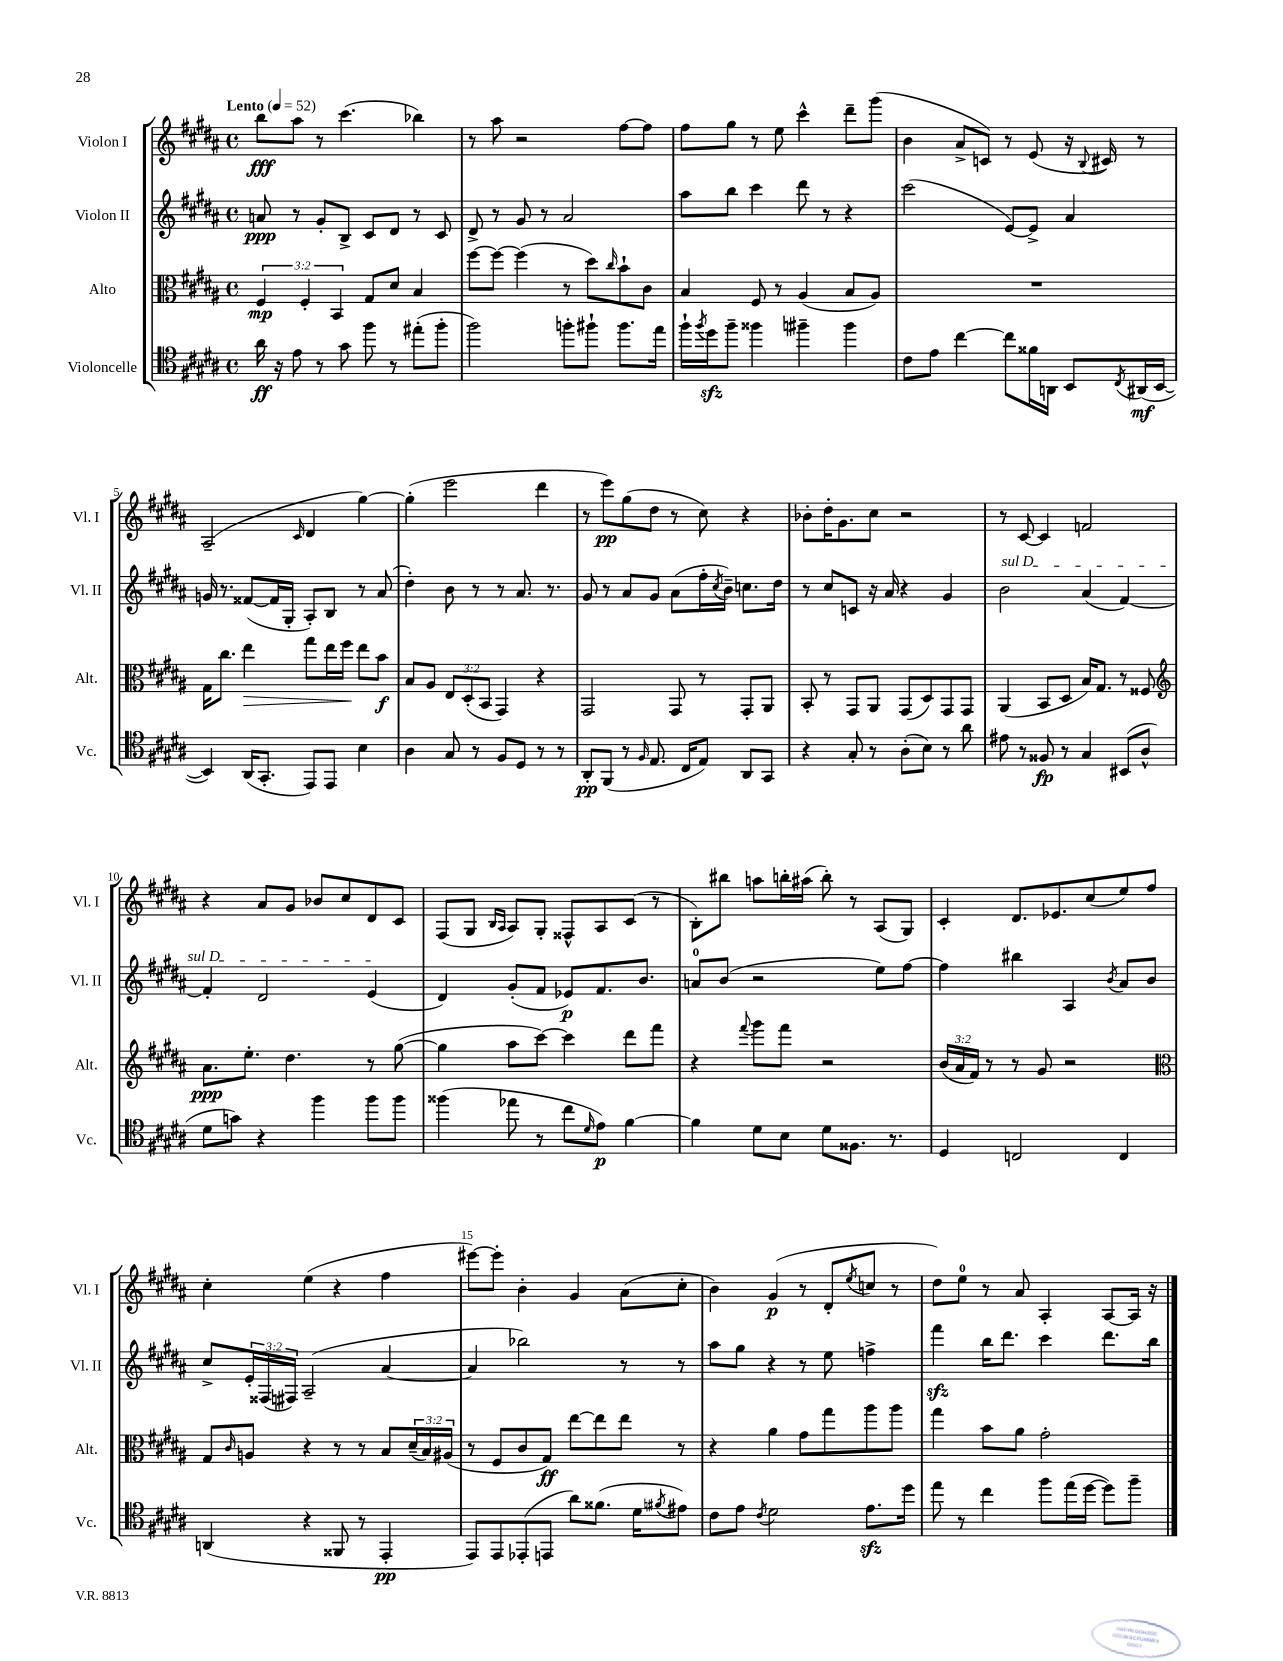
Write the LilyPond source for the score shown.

<<
\new StaffGroup <<
\new Staff = "s0" \with { instrumentName = "Violon I" shortInstrumentName = "Vl. I" } {
    \clef treble \key b \major \defaultTimeSignature \time 4/4 \tempo "Lento" 4 = 52
    b''8\fff ais''8 r8 cis'''4.( bes''4) |
    r8 ais''8 r2 fis''8~ fis''8 |
    fis''8 gis''8 r8 e''8 cis'''4-^ dis'''8-- gis'''8( |
    b'4 ais'8-> c'8) r8 e'8( r16 \appoggiatura { b8 } cis'16) r8 |
    ais2--( \grace { cis'16 } dis'4 gis''4~) |
    gis''4-.( e'''2 dis'''4 |
    r8 e'''8\pp) gis''8( dis''8 r8 cis''8) r4 |
    bes'8-. dis''16-. gis'8. cis''8 r2 |
    r8 cis'8~ cis'4 f'2 |
    r4 ais'8 gis'8 bes'8 cis''8 dis'8 cis'8 |
    fis8( gis8 \grace { b16 ais16 } ais8) gis8-. fisis8-^ ais8 cis'8( r8 |
    b8-.) bis''8 a''8 b''16-. ais''16( b''8-.) r8 ais8( gis8) |
    cis'4-. dis'8. ees'8. cis''8( e''8) fis''8 |
    cis''4-. e''4( r4 fis''4 |
    eis'''8~) eis'''8-. b'4-. gis'4 ais'8( cis''8-. |
    b'4) gis'4\p( r8 dis'8-. \acciaccatura { e''8 } c''8 r8 |
    dis''8) e''8-0 r8 ais'8 ais4-. ais8~ ais16 r16 \bar "|." |
}
\new Staff = "s1" \with { instrumentName = "Violon II" shortInstrumentName = "Vl. II" } {
    \clef treble \key b \major \defaultTimeSignature \time 4/4 \override Staff.TupletNumber.text = #tuplet-number::calc-fraction-text
    a'8\ppp r8 gis'8-. b8-> cis'8 dis'8 r8 cis'8 |
    dis'8-> r8 gis'8 r8 ais'2 |
    ais''8 b''8 cis'''4 dis'''8 r8 r4 |
    cis'''2( e'8~) e'8-> ais'4 |
    g'16 r8. fisis'8~( fisis'16 gis16-. ais8-.) b8 r8 ais'8( |
    dis''4-.) b'8 r8 r8 ais'8. r8. |
    gis'8 r8 ais'8 gis'8 ais'8( fis''16-. \acciaccatura { cis''8 } b'16--) c''8. dis''16 |
    r8 cis''8 c'8 r16 ais'16 r4 gis'4 |
    \once \override TextSpanner.bound-details.left.text = \markup { \italic "sul D" } b'2\startTextSpan ais'4( fis'4~) |
    fis'4-. dis'2 e'4\stopTextSpan( |
    dis'4) gis'8-.( fis'8 ees'8\p) fis'8. b'8. |
    a'8-0 b'8( r2 e''8) fis''8~ |
    fis''4 bis''4 ais4 \acciaccatura { b'8 } ais'8 b'8 |
    cis''8-> \tuplet 3/2 { e'16-. fisis16( fis16) } ais2--( ais'4~ |
    ais'4 bes''2) r8 r8 |
    ais''8 gis''8 r4 r8 e''8 f''4-> |
    fis'''4\sfz b''16 dis'''8. cis'''4 dis'''8. b''16 \bar "|." |
}
\new Staff = "s2" \with { instrumentName = "Alto" shortInstrumentName = "Alt." } {
    \clef alto \key b \major \defaultTimeSignature \time 4/4 \override Staff.TupletNumber.text = #tuplet-number::calc-fraction-text
    \tuplet 3/2 { fis4\mp fis4-. b,4 } gis8 dis'8 b4 |
    fis''8~ fis''8~ fis''4( r8 dis''8) \grace { cis''16 } b'8-! cis'8 |
    b4 fis8 r8 ais4( b8 ais8) |
    R1 |
    gis16 cis''8. e''4\> gis''8 e''16 fis''16\! e''8 b'8\f |
    b8 ais8 \tuplet 3/2 { e8 dis8-.( b,8 } gis,4) r4 |
    gis,2 gis,8 r8 gis,8-. ais,8 |
    b,8-. r8 gis,8 ais,8 gis,8( dis8) gis,8 gis,8 |
    ais,4( b,8 dis8 b16) gis8. r8 fisis8 |
    \clef treble ais'8.\ppp e''8.-. dis''4. r8 gis''8~( |
    gis''4 ais''8 cis'''8~) cis'''4 dis'''8 fis'''8 |
    r4 \appoggiatura { fis'''8 } gis'''8 fis'''8 r2 |
    \tuplet 3/2 { b'16( ais'16 fis'16) } r8 r8 gis'8 r2 |
    \clef alto gis8 \grace { cis'16 } a8 r4 r8 r8 b8 \tuplet 3/2 { dis'16--( b16) ais16( } |
    r8 fis8 cis'8 gis8\ff) e''8~ e''8 e''8 r8 |
    r4 ais'4 gis'8 gis''8 ais''8 ais''8 |
    gis''4 b'8 ais'8 gis'2-. \bar "|." |
}
\new Staff = "s3" \with { instrumentName = "Violoncelle" shortInstrumentName = "Vc." } {
    \clef tenor \key b \major \defaultTimeSignature \time 4/4
    ais'16\ff r16 e'8 r8 gis'8 fis''8 r8 eis''8-.( fis''8-. |
    fis''2) f''8-. fis''8-! fis''8. e''16 |
    fis''16-! \acciaccatura { fis''8 } dis''16\sfz fis''8-- fisis''4 fis''4-- fis''4 |
    cis'8 e'8 cis''4~ cis''8 fisis'16 a,16 b,8 \acciaccatura { cis8 } ais,16\mf( b,16~ |
    b,4) ais,16( gis,8.-. e,8) e,8 b4 |
    ais4 gis8 r8 fis8 dis8 r8 r8 |
    ais,8-.\pp fis,8( r8 \grace { fis16 } e8. cis16 e8) ais,8 gis,8 |
    r4 gis8-. r8 ais8-.( b8) r8 ais'8 |
    eis'8 r8 fisis8\fp r8 gis4 bis,8( ais8-^ |
    dis'8 g'8) r4 fis''4 fis''8 fis''8 |
    fisis''4( ees''8 r8 cis''8 \grace { dis'16 } e'8\p) fis'4~ |
    fis'4 dis'8 b8 dis'8 fisis8. r8. |
    dis4 c2 c4 |
    a,4( r4 fisis,8 r8 e,4-.\pp |
    e,8) e,8 ees,8-.( e,8 ais'8) fisis'8.( dis'16 \acciaccatura { fis'8 } eis'8) |
    cis'8 e'8 \acciaccatura { cis'8 } dis'2 e'8.\sfz dis''16 |
    e''8 r8 cis''4 fis''8 e''16( dis''16~ dis''8) fis''8-- \bar "|." |
}
>>
>>
\layout { \context { \Score \override BarNumber.break-visibility = ##(#f #t #t) barNumberVisibility = #(every-nth-bar-number-visible 5) } }
